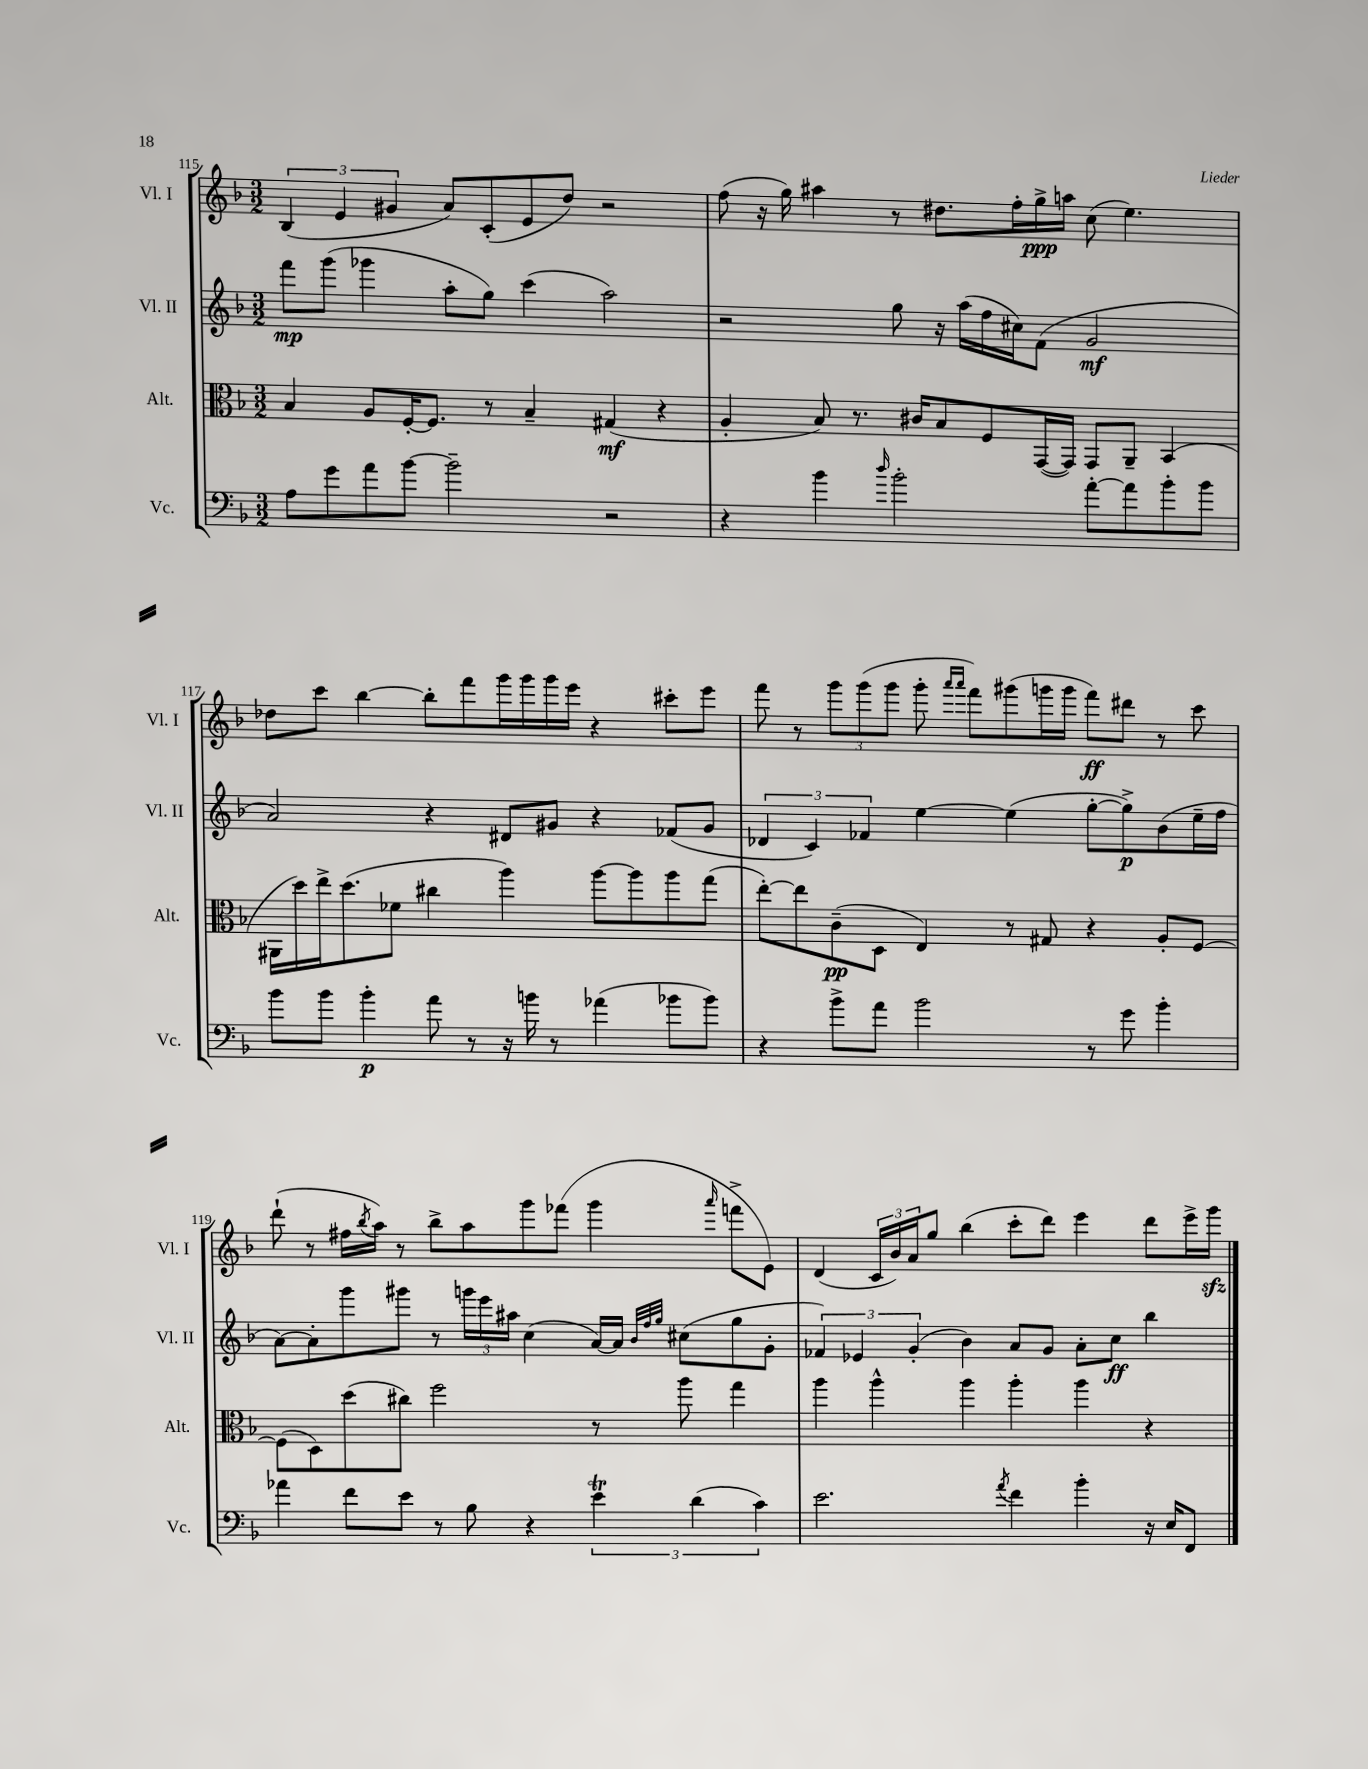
<<
\new StaffGroup <<
\new Staff = "s0" \with { instrumentName = "Vl. I" shortInstrumentName = "Vl. I" } {
    \clef treble \key f \major \numericTimeSignature \time 3/2
    \tuplet 3/2 { bes4( e'4 gis'4 } a'8) c'8-.( e'8 d''8) r2 |
    f''8( r16 g''16) ais''4 r8 dis''8. f''16-. g''16->\ppp a''16 c''8( e''4.) |
    des''8 c'''8 bes''4~ bes''8-. f'''8 g'''16 g'''16 g'''16 e'''16 r4 cis'''8-. e'''8 |
    f'''8 r8 \tuplet 3/2 { g'''8 g'''8( g'''8 } g'''8-. \grace { a'''16 a'''16 } f'''8) gis'''8( g'''16 g'''16 f'''8\ff) dis'''8 r8 c'''8 |
    d'''8-!( r8 fis''16 \acciaccatura { bes''8 } a''16) r8 bes''8-> a''8 g'''8 fes'''8( g'''4 \grace { a'''16 } f'''8-> e'8) |
    d'4( \tuplet 3/2 { c'16 bes'16) a'16 } g''8 bes''4( c'''8-. d'''8) e'''4 d'''8 e'''16-> g'''16\sfz \bar "|." |
}
\new Staff = "s1" \with { instrumentName = "Vl. II" shortInstrumentName = "Vl. II" } {
    \clef treble \key f \major \numericTimeSignature \time 3/2
    f'''8\mp g'''8( ges'''4 a''8-. g''8) c'''4( a''2) |
    r2 g''8 r16 a''16( f''16 cis''16) f'8( g'2\mf |
    a'2) r4 dis'8 gis'8 r4 fes'8( gis'8 |
    \tuplet 3/2 { des'4 c'4) fes'4 } e''4~ e''4( g''8~-. g''8->\p) bes'8( e''16-- f''16 |
    a'8~) a'8-. g'''8 gis'''8 r8 \tuplet 3/2 { g'''16 e'''16 ais''16 } c''4( a'16~) a'16 \grace { bes'32 f''32 g''32 } cis''8( g''8 g'8-. |
    \tuplet 3/2 { fes'4) ees'4 g'4-.( } bes'4) a'8 g'8 a'8-. c''8\ff bes''4 \bar "|." |
}
\new Staff = "s2" \with { instrumentName = "Alt." shortInstrumentName = "Alt." } {
    \clef alto \key f \major \numericTimeSignature \time 3/2
    bes4 a8 f16~-. f8. r8 bes4-- gis4\mf( r4 |
    a4-. bes8) r8. cis'16 bes8 f8 g,16~( g,16) g,8 a,8-- bes,4( |
    ais,16 d''16) e''16-> d''8.( fes'8 cis''4 a''4) a''8~ a''8 a''8 g''8( |
    e''8~-.) e''8 c'8--\pp( d8 e4) r8 gis8 r4 a8-. f8~ |
    f8( d8) d''8( cis''8) f''2 r8 a''8 g''4 |
    a''4 a''4-^ a''4 a''4-. a''4 r4 \bar "|." |
}
\new Staff = "s3" \with { instrumentName = "Vc." shortInstrumentName = "Vc." } {
    \clef bass \key f \major \numericTimeSignature \time 3/2
    a8 g'8 a'8 bes'8~ bes'2-- r2 |
    r4 bes'4 \grace { d''16 } bes'2-. a'8~-. a'8 bes'8-. bes'8 |
    bes'8 bes'8 bes'4-.\p a'8 r8 r16 b'16 r8 aes'4( bes'8 bes'8) |
    r4 bes'8-> a'8 bes'2 r8 g'8 bes'4-. |
    aes'4 f'8 e'8 r8 bes8 r4 \tuplet 3/2 { e'4\trill d'4( c'4) } |
    e'2. \acciaccatura { a'8 } f'4 bes'4-. r16 e16 f,8 \bar "|." |
}
>>
>>
\layout { \context { \Score currentBarNumber = #115 } }
